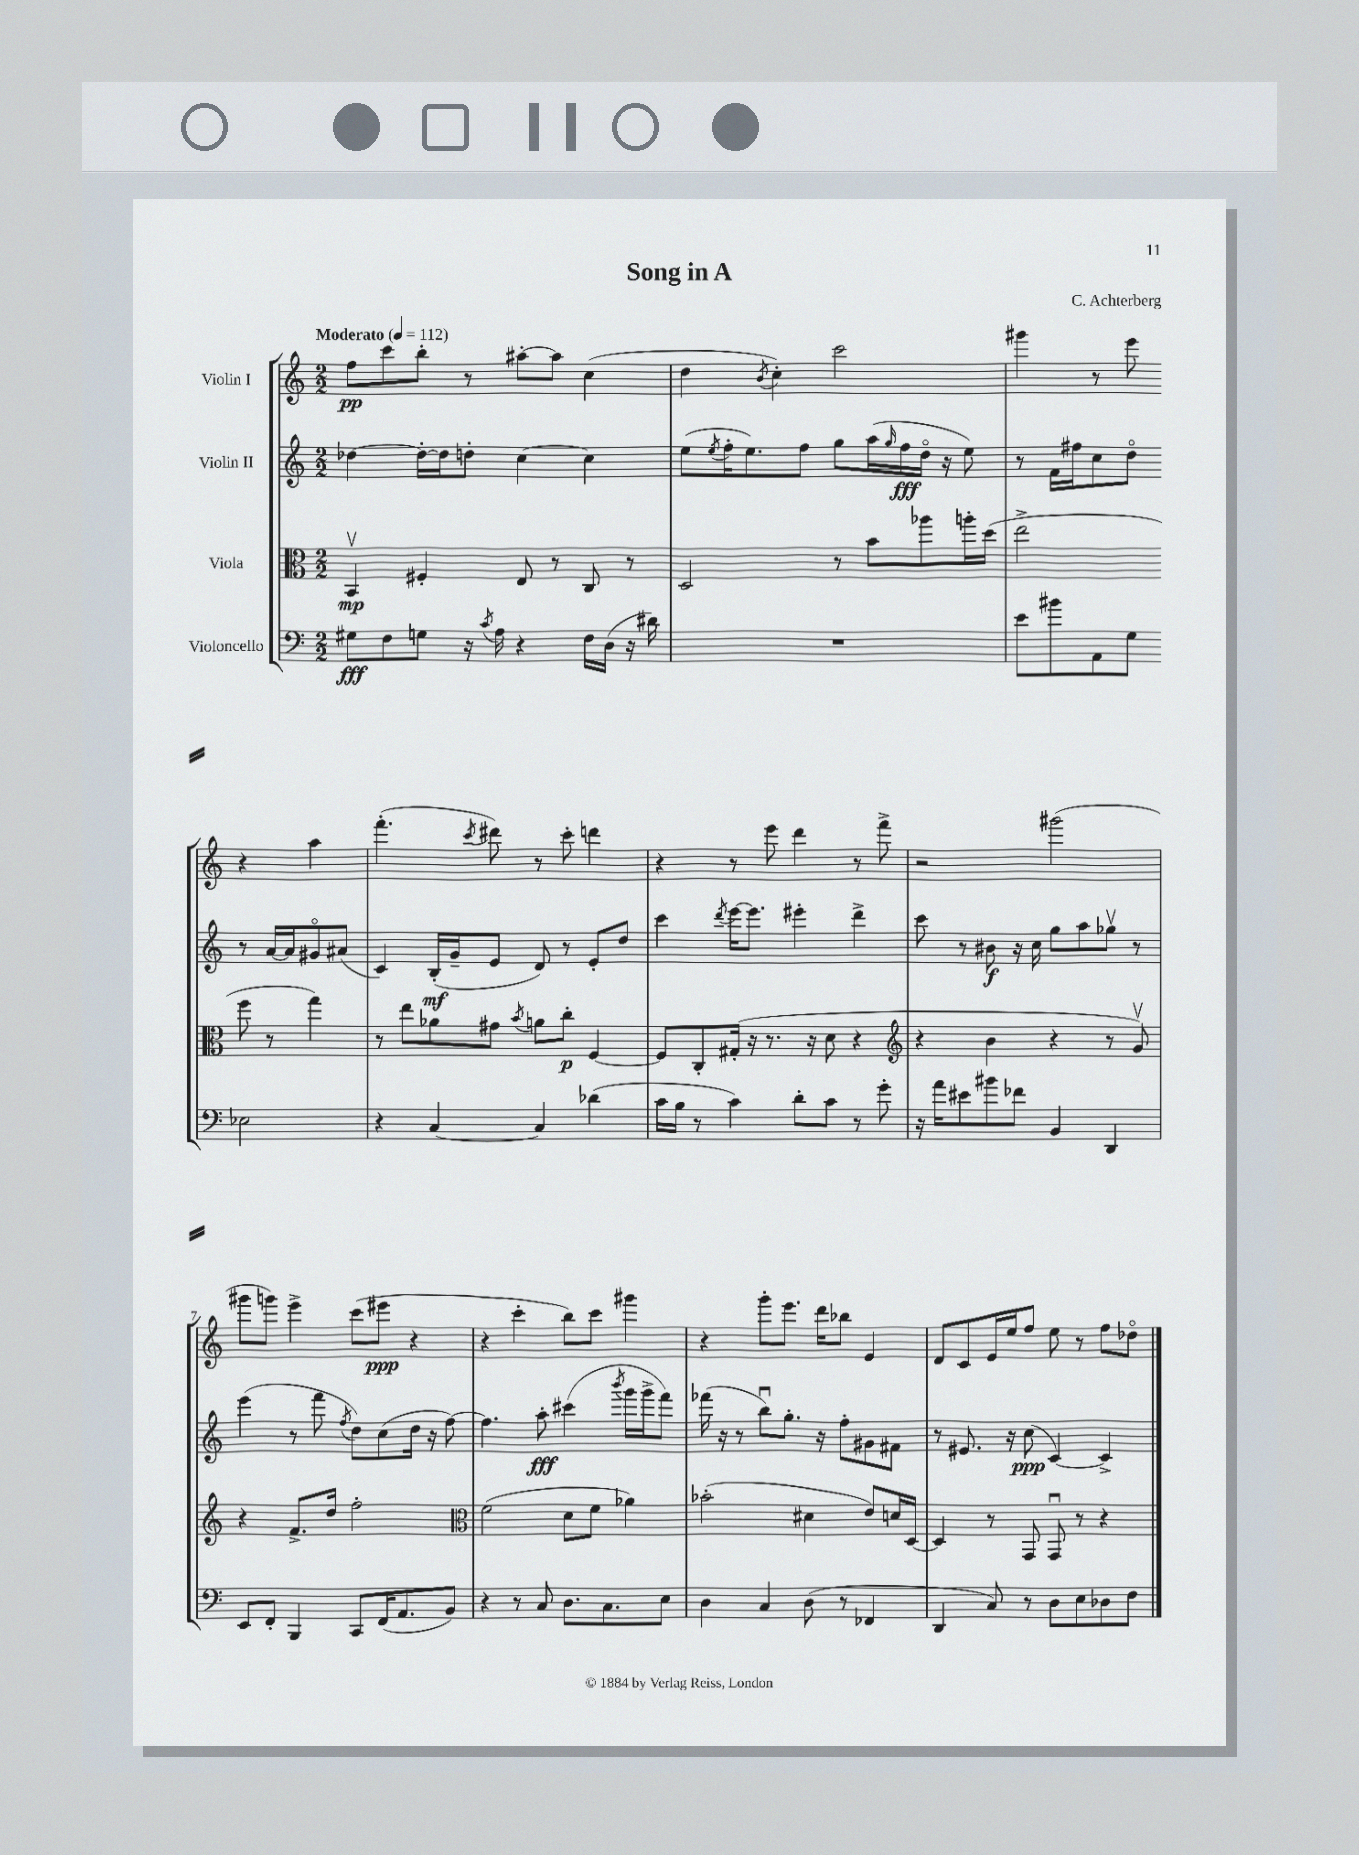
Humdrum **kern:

**kern	**dynam	**kern	**dynam	**kern	**dynam	**kern	**dynam
*part4	*part4	*part3	*part3	*part2	*part2	*part1	*part1
*staff4	*staff4	*staff3	*staff3	*staff2	*staff2	*staff1	*staff1
*I"Violoncello	*	*I"Viola	*	*I"Violin II	*	*I"Violin I	*
*clefF4	*	*clefC3	*	*clefG2	*	*clefG2	*
*k[]	*	*k[]	*	*k[]	*	*k[]	*
*M2/2	*	*M2/2	*	*M2/2	*	*M2/2	*
*MM112	*	*MM112	*	*MM112	*	*MM112	*
=1	=1	=1	=1	=1	=1	=1	=1
!	!	!	!	!	!	!LO:TX:a:B:t=Moderato	!
8G#X\L	fff	4BBv/	mp	[4dd-X\	.	8ff\L	pp
8F\	.	.	.	.	.	8ccc\	.
8Gn\J	.	4F#X'/	.	16dd-'\LL_	.	8bb'\J	.
.	.	.	.	16dd-\J]	.	.	.
16r	.	.	.	8ddn'\J	.	8r	.
8qc/	.	.	.	.	.	.	.
16A\	.	.	.	.	.	.	.
4r	.	8E/	.	[4cc\	.	[8aa#X'\L	.
.	.	8r	.	.	.	8aa#\J]	.
16F\LL	.	8C/	.	4cc\]	.	(4cc\	.
(16D\JJ	.	.	.	.	.	.	.
16r	.	8r	.	.	.	.	.
16d#X\)	.	.	.	.	.	.	.
=2	=2	=2	=2	=2	=2	=2	=2
1r	.	2D/	.	(8ee\L	.	4dd\	.
.	.	.	.	8qee/	.	.	.
.	.	.	.	16ff'\K	.	.	.
.	.	.	.	8.ee\)	.	.	.
.	.	.	.	.	.	8qb/	.
.	.	.	.	.	.	4cc'\)	.
.	.	.	.	8ff\J	.	.	.
.	.	8r	.	8gg\L	.	2ccc\	.
.	.	8b\L	.	(16aa\L	.	.	.
.	.	.	.	16qqgg/	.	.	.
.	.	.	.	16ff\	fff	.	.
.	.	8aa-X\	.	16dd\JJ	.	.	.
.	.	.	.	16r	.	.	.
.	.	16aan'\L	.	8ee\)	.	.	.
.	.	(16dd\JJ	.	.	.	.	.
=3	=3	=3	=3	=3	=3	=3	=3
8e\L	.	2ee^\	.	8r	.	4ggg#X\	.
8b#X\	.	.	.	16f\LL	.	.	.
.	.	.	.	16ff#X\J	.	.	.
8AA\	.	.	.	8cc\	.	8r	.
8G\J	.	.	.	8dd\J	.	8eee\	.
2E-X\	.	8ff\	.	8r	.	4r	.
.	.	8r	.	[16a/LL	.	.	.
.	.	.	.	16a/J]	.	.	.
.	.	4gg\)	.	8g#X/	.	4aa\	.
.	.	.	.	(8a#X/J	.	.	.
!!LO:LB:g=z
=4	=4	=4	=4	=4	=4	=4	=4
4r	.	8r	.	4c/)	.	(4.fff'\	.
.	.	8ee\L	.	.	.	.	.
[4C/	.	8a-X\	.	(16B'/LL	mf	.	.
.	.	.	.	16g~/J	.	.	.
.	.	.	.	.	.	8qccc/	.
.	.	8g#X\J	.	8e/J	.	8ddd#X\)	.
.	.	8qb/	.	.	.	.	.
4C/]	.	8an\L	.	8d/)	.	8r	.
.	.	8cc'\J	p	8r	.	8ccc'\	.
(4d-X\	.	[4F/	.	8e'/L	.	4dddn\	.
.	.	.	.	8dd/J	.	.	.
=5	=5	=5	=5	=5	=5	=5	=5
16c\LL	.	8F/L]	.	4ccc\	.	4r	.
16B\JJ	.	.	.	.	.	.	.
8r	.	8C'/	.	.	.	.	.
.	.	.	.	8qddd/	.	.	.
4c\)	.	(16G#X'/Jk	.	[16eee\KL	.	8r	.
.	.	16r	.	8.eee\J]	.	.	.
.	.	8.r	.	.	.	8eee\	.
8d'\L	.	.	.	4eee#X'\	.	4ddd\	.
.	.	16r	.	.	.	.	.
8c\J	.	8d\	.	.	.	.	.
8r	.	4r	.	4ddd^\	.	8r	.
8g'\	.	.	.	.	.	8fff^\	.
=6	=6	=6	=6	=6	=6	=6	=6
*	*	*clefG2	*	*	*	*	*
16r	.	4r	.	8ccc\	.	2r	.
16a\KL	.	.	.	.	.	.	.
8e#X\	.	.	.	8r	.	.	.
8b#X\	.	4b\	.	8b#X\	f	.	.
8f-X\J	.	.	.	16r	.	.	.
.	.	.	.	16cc\	.	.	.
4BB/	.	4r	.	8gg\L	.	(2ggg#X\	.
.	.	.	.	8aa\	.	.	.
4DD/	.	8r	.	8gg-Xv\J	.	.	.
.	.	8gv/)	.	8r	.	.	.
!!LO:LB:g=z
=7	=7	=7	=7	=7	=7	=7	=7
8EE/L	.	4r	.	(4eee\	.	8ggg#X\L	.
8FF'/J	.	.	.	.	.	8gggn\J)	.
4BBB/	.	8.f^/L	.	8r	.	4eee^\	.
.	.	.	.	8fff\	.	.	.
.	.	16dd/Jk	.	.	.	.	.
.	.	.	.	8qff/	.	.	.
8CC/L	.	2ff'\	.	8dd\L)	.	(8ccc\L	.
(16FF/K	.	.	.	(8cc\	.	8eee#X\J	ppp
8.AA/	.	.	.	.	.	.	.
.	.	.	.	16dd\Jk	.	4r	.
.	.	.	.	16r	.	.	.
8BB/J)	.	.	.	[8ff\)	.	.	.
=8	=8	=8	=8	=8	=8	=8	=8
*	*	*clefC3	*	*	*	*	*
4r	.	(2f\	.	4.ff\]	.	4r	.
8r	.	.	.	.	.	4ccc'\	.
8C/	.	.	.	8aa'\	fff	.	.
8.D\L	.	8d\L	.	(4ccc#X\	.	8bb\L)	.
.	.	8f\J	.	.	.	8ccc\J	.
8.C\	.	.	.	.	.	.	.
.	.	.	.	8qbbb/	.	.	.
.	.	4a-X\)	.	16ggg\LL	.	4ggg#X\	.
.	.	.	.	16ggg^\J	.	.	.
8E\J	.	.	.	8fff\J)	.	.	.
=9	=9	=9	=9	=9	=9	=9	=9
4D\	.	(2b-X'\	.	(16fff-X\	.	4r	.
.	.	.	.	16r	.	.	.
.	.	.	.	8r	.	.	.
4C/	.	.	.	8bbu\L)	.	8ggg'\L	.
.	.	.	.	8.gg'\J	.	8.eee\J	.
(8D\	.	4d#X\	.	.	.	.	.
.	.	.	.	16r	.	16ddd\KL	.
8r	.	.	.	8ff'\L	.	8bb-X\J	.
4FF-X/	.	8e/L)	.	8g#X\	.	4e/	.
.	.	16dn/L	.	8f#X\J	.	.	.
.	.	[16D/JJ	.	.	.	.	.
=10	=10	=10	=10	=10	=10	=10	=10
4DD/	.	4D/]	.	8r	.	8d/L	.
.	.	.	.	8.e#X/	.	8c/	.
8C/)	.	8r	.	.	.	16e/L	.
.	.	.	.	16r	.	16ee/J	.
8r	.	8GG/	.	(8cc\	ppp	8ff/J	.
8D\L	.	8GGu/	.	[4c/)	.	8ee\	.
8E\	.	8r	.	.	.	8r	.
8D-X\	.	4r	.	4c^/]	.	8ff\L	.
8F\J	.	.	.	.	.	8dd-X\J	.
==	==	==	==	==	==	==	==
*-	*-	*-	*-	*-	*-	*-	*-
